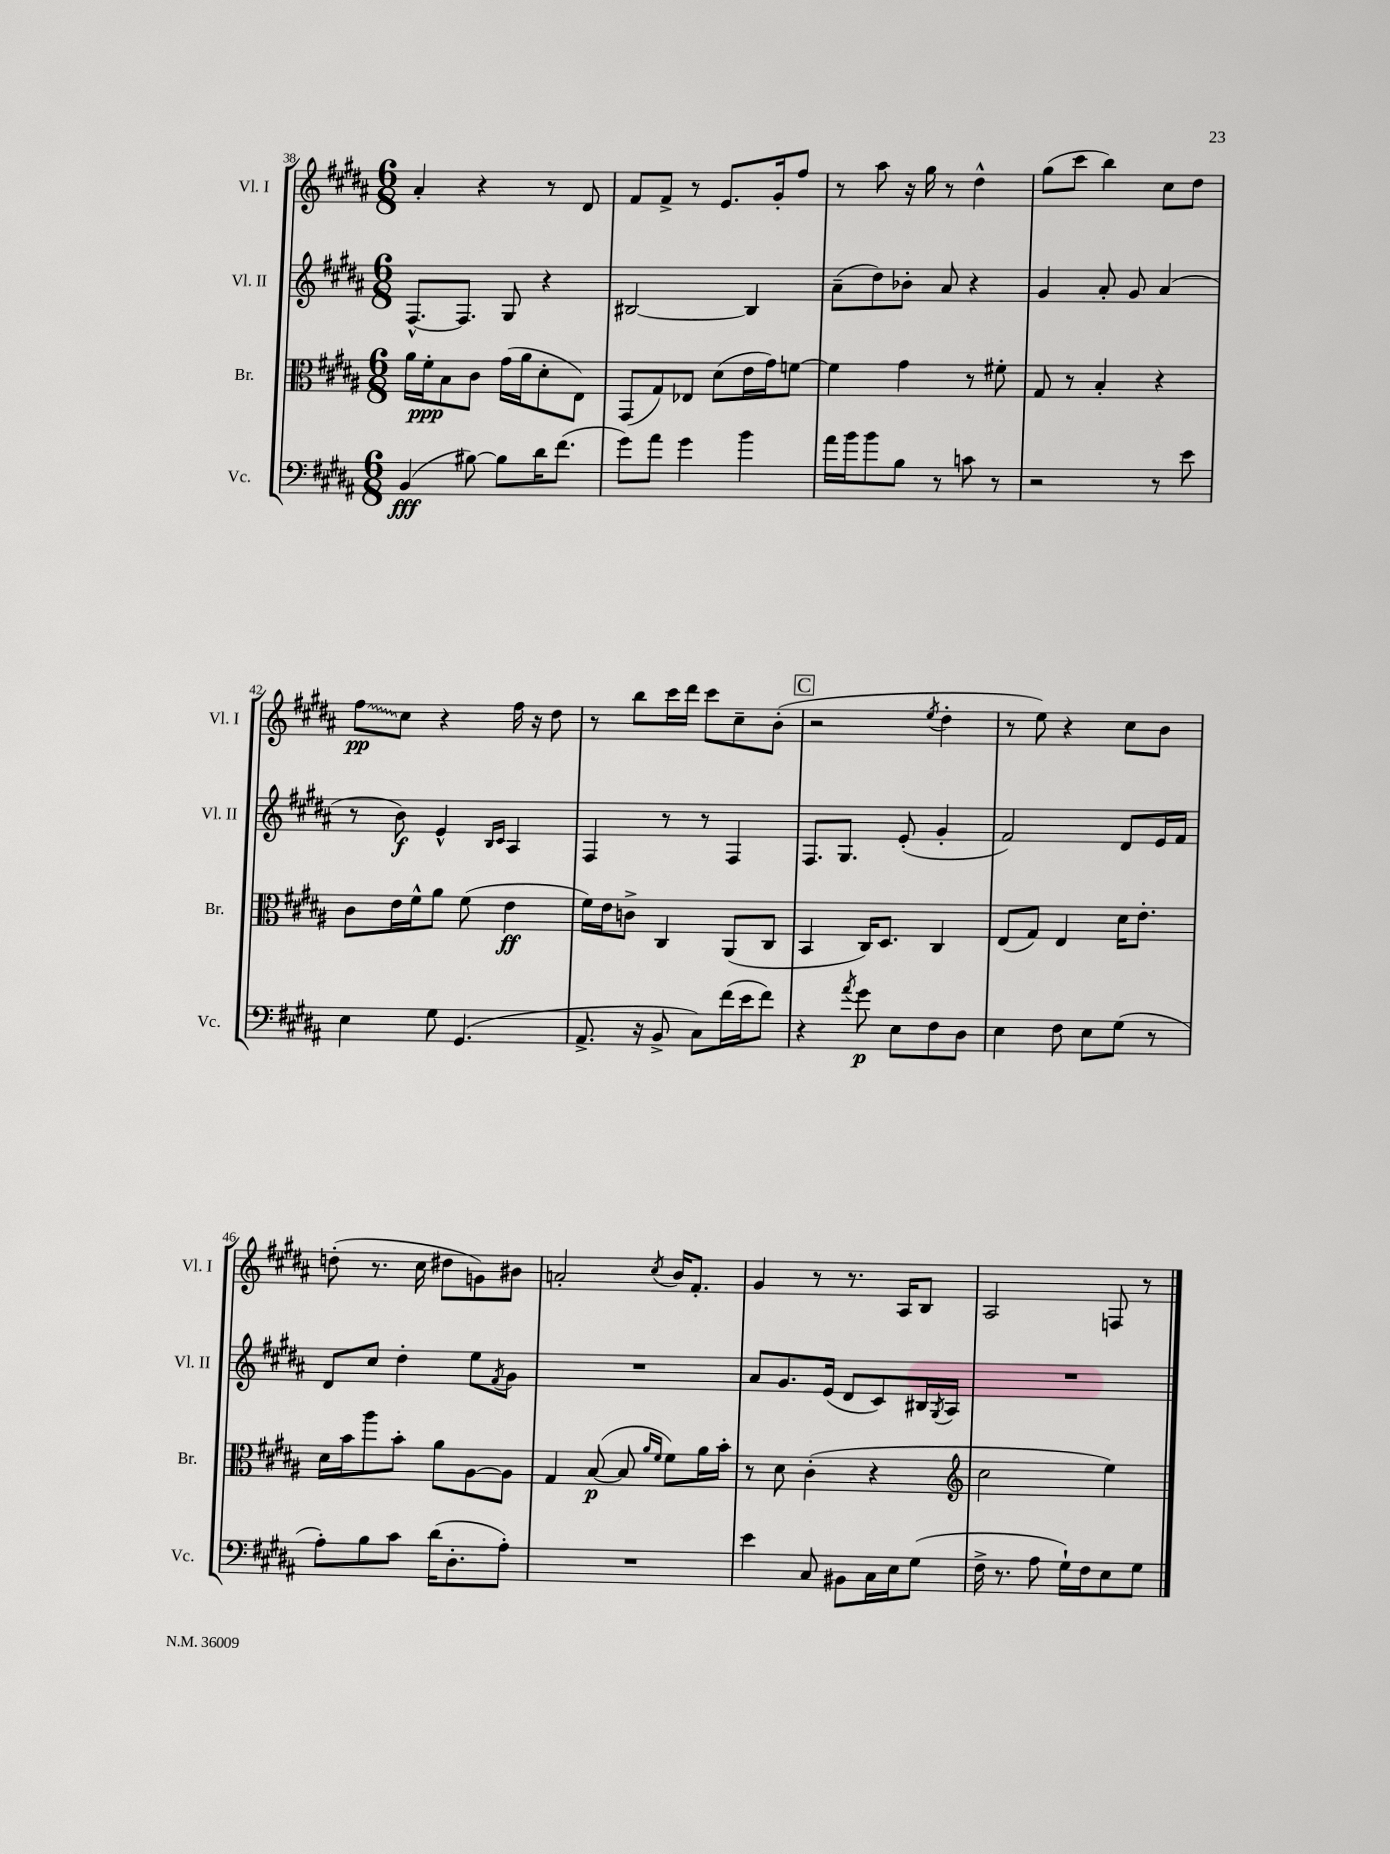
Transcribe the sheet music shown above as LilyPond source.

<<
\new StaffGroup <<
\new Staff = "s0" \with { instrumentName = "Vl. I" shortInstrumentName = "Vl. I" } {
    \clef treble \key b \major \numericTimeSignature \time 6/8
    ais'4-. r4 r8 dis'8 |
    fis'8 fis'8-> r8 e'8. gis'16-. fis''8 |
    r8 ais''8 r16 gis''16 r8 dis''4-^ |
    gis''8( cis'''8 b''4) cis''8 dis''8 |
    \once \override Glissando.style = #'zigzag fis''8\glissando\pp cis''8 r4 fis''16 r16 dis''8 |
    r8 b''8 cis'''16 dis'''16 cis'''8 cis''8-- b'8-.( |
    \mark \markup { \box "C" } r2 \acciaccatura { e''8 } dis''4-. |
    r8 e''8) r4 cis''8 b'8 |
    d''8-.( r8. cis''16 dis''8 g'8) bis'8 |
    a'2-. \acciaccatura { cis''8 } b'16 fis'8.-. |
    gis'4 r8 r8. ais16 b8 |
    ais2 f8 r8 \bar "|." |
}
\new Staff = "s1" \with { instrumentName = "Vl. II" shortInstrumentName = "Vl. II" } {
    \clef treble \key b \major \numericTimeSignature \time 6/8
    fis8.~-^ fis8. gis8 r4 |
    bis2~ bis4 |
    ais'8--( dis''8) bes'8-. ais'8 r4 |
    gis'4 ais'8-. gis'8 ais'4( |
    r8 b'8\f) e'4-^ \grace { b16 cis'16 } ais4 |
    fis4 r8 r8 fis4 |
    \mark \markup { \box "C" } fis8. gis8. e'8-.( gis'4-. |
    fis'2) dis'8 e'16 fis'16 |
    dis'8 cis''8 dis''4-. e''8 \acciaccatura { fis'8 } gis'8 |
    R2. |
    ais'8 gis'8. e'16( dis'8 cis'8) bis16 \acciaccatura { gis8 } ais16 |
    R2. \bar "|." |
}
\new Staff = "s2" \with { instrumentName = "Br." shortInstrumentName = "Br." } {
    \clef alto \key b \major \numericTimeSignature \time 6/8
    ais'16 fis'16-.\ppp b8 cis'8 gis'16( ais'16 dis'8-. e8) |
    gis,8( gis8) ees8 dis'8( e'16 gis'16) f'8~ |
    f'4 gis'4 r8 fis'8-. |
    gis8 r8 b4-. r4 |
    cis'8 e'16 fis'16-^ ais'8 fis'8( e'4\ff |
    fis'16) e'16 c'8-> cis4 ais,8( cis8 |
    \mark \markup { \box "C" } b,4 cis16) dis8. cis4 |
    e8( gis8) e4 dis'16 e'8.-. |
    dis'16 b'16 ais''8 b'8-. ais'8 ais8~ ais8 |
    gis4 b8~\p( b8 \grace { ais'16 fis'16 } fis'8) ais'16 b'16-. |
    r8 dis'8 cis'4-.( r4 |
    \clef treble cis''2 e''4) \bar "|." |
}
\new Staff = "s3" \with { instrumentName = "Vc." shortInstrumentName = "Vc." } {
    \clef bass \key b \major \numericTimeSignature \time 6/8
    b,4\fff( bis8~) bis8 dis'16 fis'8.( |
    gis'8) ais'8 gis'4 b'4 |
    ais'16 b'16 b'8 b8 r8 c'8 r8 |
    r2 r8 e'8 |
    e4 gis8 gis,4.( |
    ais,8.-> r16 b,8-> cis8) fis'16( e'16 fis'8) |
    \mark \markup { \box "C" } r4 \acciaccatura { ais'8 } gis'8\p e8 fis8 dis8 |
    e4 fis8 e8 gis8( r8 |
    ais8-.) b8 cis'8 dis'16( dis8.-. ais8-.) |
    R2. |
    e'4 cis8 bis,8 cis16 e16 gis8( |
    fis16-> r8. ais8 gis16-!) fis16 e8 gis8 \bar "|." |
}
>>
>>
\layout { \context { \Score currentBarNumber = #38 } }
